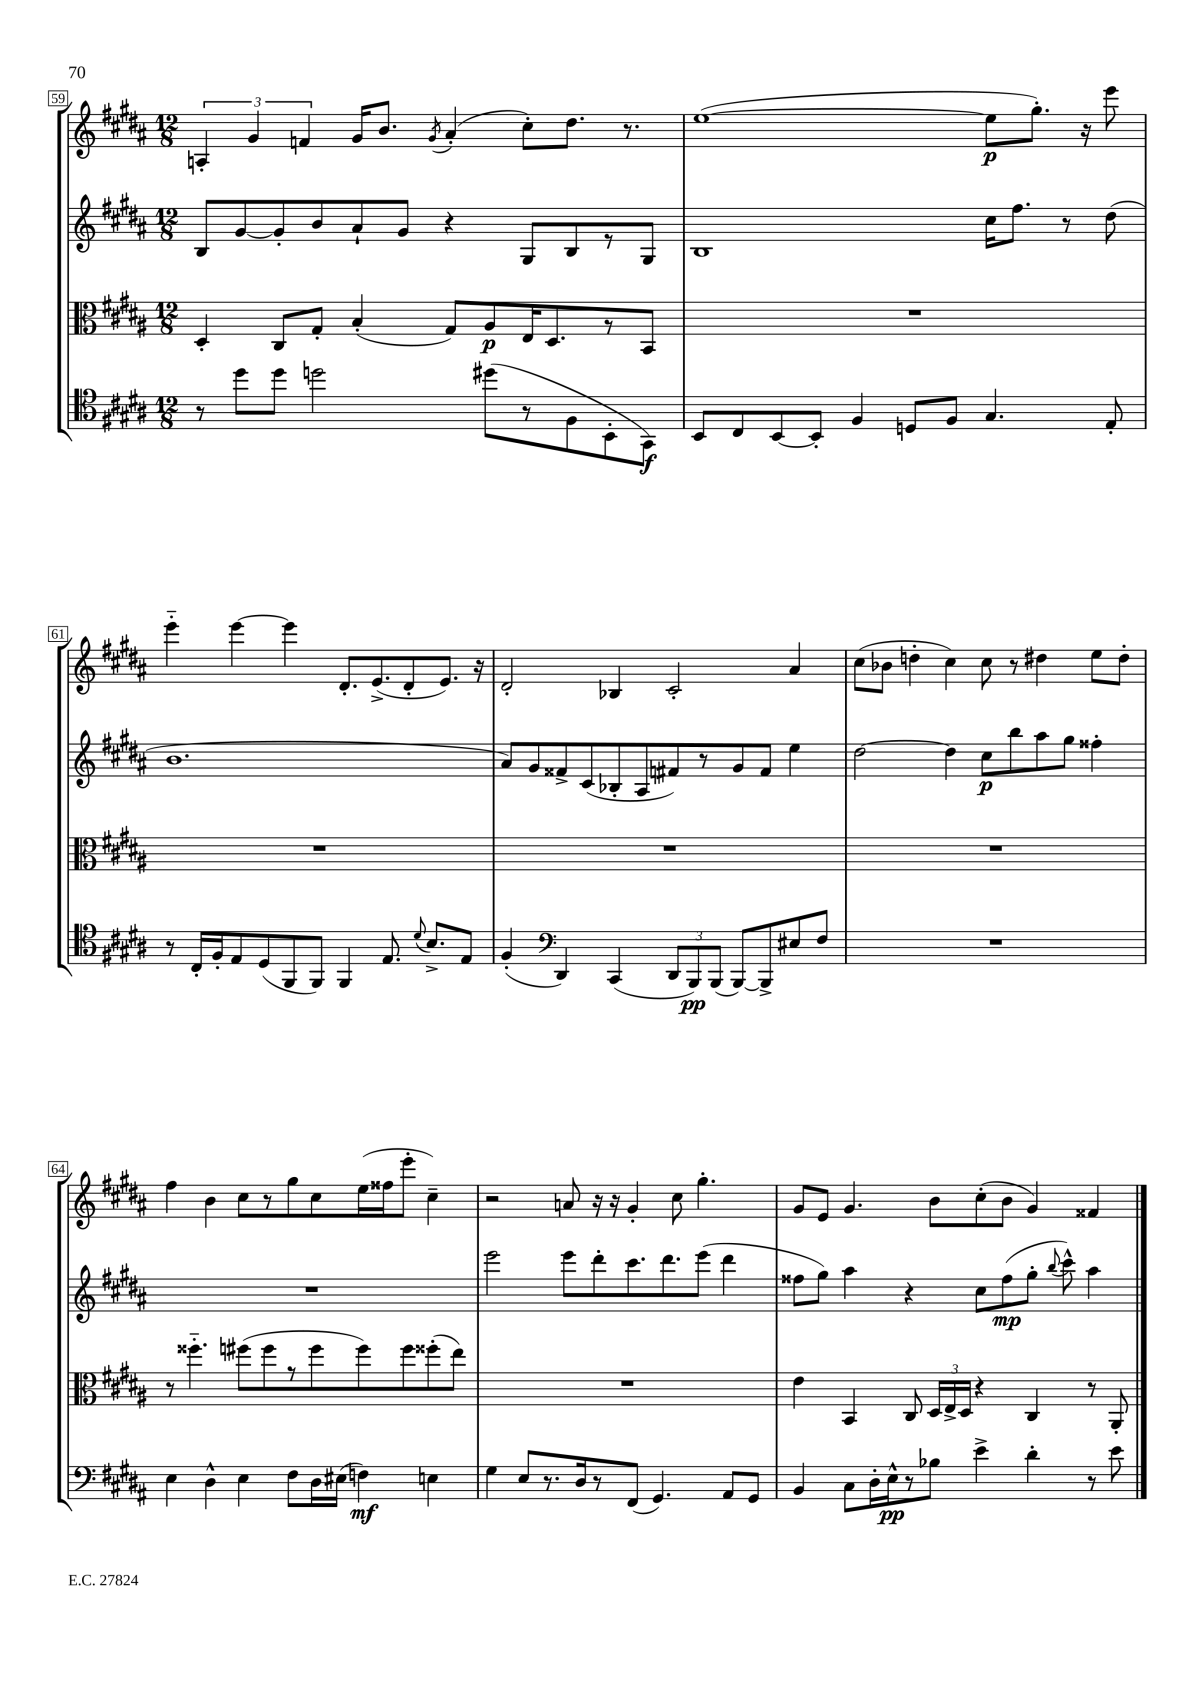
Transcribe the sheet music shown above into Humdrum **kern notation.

**kern	**kern	**kern	**kern
*staff4	*staff3	*staff2	*staff1
*clefC4	*clefC3	*clefG2	*clefG2
*k[f#c#g#d#a#]	*k[f#c#g#d#a#]	*k[f#c#g#d#a#]	*k[f#c#g#d#a#]
*M12/8	*M12/8	*M12/8	*M12/8
8r	4D#'	8B	6A'
8dd#	.	[8g#	.
.	.	.	6g#
8dd#	8C#	8g#']	.
.	.	.	6f
2dd	8G#'	8b	.
.	(4B'	8a#`	16g#
.	.	.	8.b
.	.	8g#	.
.	.	.	8qg#
.	8G#)	4r	(4a#'
(8dd#	8A#	.	.
8r	16E	8G#	8cc#')
.	8.D#	.	.
8F#	.	8B	8.dd#
8BB'	8r	8r	.
.	.	.	8.r
8GG#)	8BB	8G#	.
=	=	=	=
8BB	1.r	1B	([1ee
8C#	.	.	.
[8BB	.	.	.
8BB']	.	.	.
4F#	.	.	.
8D	.	.	.
8F#	.	.	.
4.G#	.	16cc#	8ee]
.	.	8.ff#	.
.	.	.	8.gg#')
.	.	8r	.
.	.	.	16r
8E'	.	(8dd#	8eee
=	=	=	=
8r	1.r	1.b	4eee'~
16C#'	.	.	.
16F#'	.	.	.
8E	.	.	[4eee
(8D#	.	.	.
8FF#	.	.	4eee]
8FF#)	.	.	.
4FF#	.	.	8.d#'
.	.	.	(8.e^
8.E	.	.	.
.	.	.	8d#'
8qqd#	.	.	.
8.B^	.	.	.
.	.	.	8.e)
8E	.	.	.
.	.	.	16r
=	=	=	=
(4F#'	1.r	8a#)	2d#'
.	.	8g#	.
*clefF4	*	*	*
4DD#)	.	8f##^	.
.	.	(8c#	.
(4CC#	.	8B-'	4B-
.	.	8A#	.
12DD#	.	8f#)	2c#'
12BBB)	.	.	.
.	.	8r	.
(12BBB	.	.	.
[8BBB)	.	8g#	.
8BBB^]	.	8f#	.
8E#	.	4ee	4a#
8F#	.	.	.
=	=	=	=
1.r	1.r	[2dd#	(8cc#
.	.	.	8b-
.	.	.	4dd'
.	.	4dd#]	4cc#)
.	.	8cc#	8cc#
.	.	8bb	8r
.	.	8aa#	4dd#
.	.	8gg#	.
.	.	4ff##'	8ee
.	.	.	8dd#'
=	=	=	=
4E	8r	1.r	4ff#
.	4.ff##'~	.	.
4D#^^	.	.	4b
4E	(8ff#	.	8cc#
.	8ff#	.	8r
8F#	8r	.	8gg#
16D#	8ff#	.	8cc#
(16E#	.	.	.
4F)	8ff#)	.	(16ee
.	.	.	16ff##
.	8ff#	.	8eee'
4E	(8ff##'	.	4cc#~)
.	8ee)	.	.
=	=	=	=
4G#	1.r	2eee	2r
8E	.	.	.
8.r	.	.	.
.	.	8eee	8a
16D#	.	.	.
8r	.	8ddd#'	16r
.	.	.	16r
(8FF#	.	8.ccc#	4g#'
4.GG#)	.	.	.
.	.	8.ddd#	.
.	.	.	8cc#
.	.	(8eee	4.gg#'
8AA#	.	4ddd#	.
8GG#	.	.	.
=	=	=	=
4BB	4e	8ff##	8g#
.	.	8gg#)	8e
8C#	4BB	4aa#	4.g#
16D#'	.	.	.
16E^^	.	.	.
8r	8C#	4r	.
8B-	24D#	.	8b
.	24E^	.	.
.	24D#	.	.
4e^	4r	8cc#	(8cc#'
.	.	(8ff##	8b
4d#'	4C#	8gg#'	4g#)
.	.	8qqbb	.
.	.	8ccc#^^)	.
8r	8r	4aa#	4f##
8e	8AA#'	.	.
==	==	==	==
*-	*-	*-	*-
